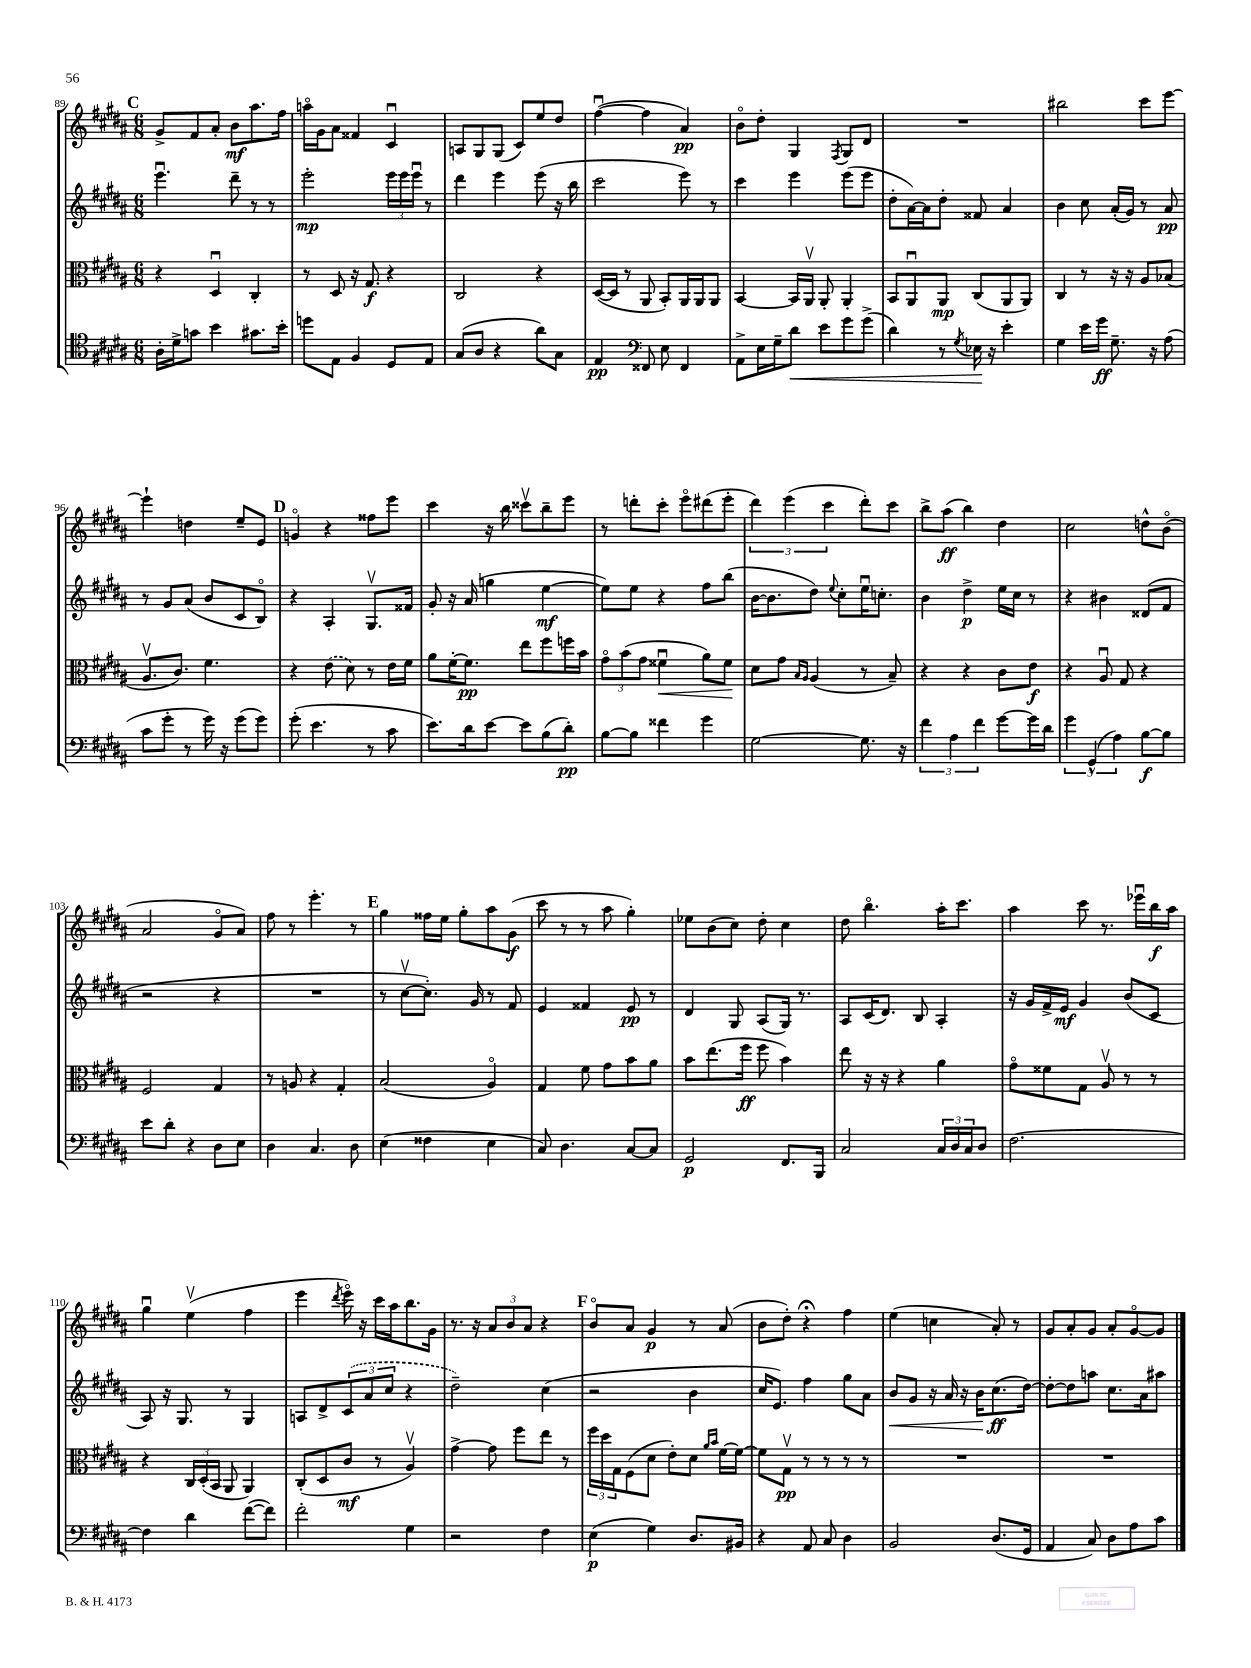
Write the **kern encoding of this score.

**kern	**kern	**kern	**kern
*staff4	*staff3	*staff2	*staff1
*clefC4	*clefC3	*clefG2	*clefG2
*k[f#c#g#d#a#]	*k[f#c#g#d#a#]	*k[f#c#g#d#a#]	*k[f#c#g#d#a#]
*M6/8	*M6/8	*M6/8	*M6/8
16A#'\LL	4r	4.eeeu\	8g#^/L
16d#^\J	.	.	.
8g\J	.	.	8f#/
4b\	4D#u/	.	8a#'/J
.	.	8ddd#~\	8b\L
8.g#\L	4C#'/	8r	8.aa#\
.	.	8r	.
16b'\Jk	.	.	16ff#\Jk
=	=	=	=
8dd\L	8r	2eee'\	16aao\LL
.	.	.	16g#\J
8E\J	8D#/	.	8a#\J
4F#/	16r	.	4f##/
.	8.G#/	.	.
8D#/L	4r	24eee\LL	4c#u/
.	.	24eee\	.
.	.	24eeeu\JJ	.
8E/J	.	8r	.
=	=	=	=
(8G#/L	2C#/	4ddd#\	8A/L
8A#/J	.	.	8G#/
4r	.	4eee\	(8G#/J
.	.	.	8c#/L)
8a#\L)	4r	(8eee\	8ee/
8G#\J	.	16r	8dd#/J
.	.	16bb\	.
=	=	=	=
4E/	([16D#/LL	2ccc#\	([4ff#u\
.	16D#/]JJ	.	.
.	8r	.	.
*clefF4	*	*	*
8FF##/	8AA#/	.	4ff#\]
8E\	8BB'/L)	.	.
4FF##/	16AA#/L	8eee\)	4a#/)
.	16AA#/J	.	.
.	8AA#/J	8r	.
=	=	=	=
8AA#^\L	[4BB/	4ccc#\	8bo\L
16E\L	.	.	8dd#'\J
16G#~\J	.	.	.
8d#\J	16BB/]LL	4eee\	4G#/
.	16AA#v/JJ	.	.
8e\L	8AA#'/	.	.
.	.	.	8qF#/
8g#\	4AA#'/	(8eee\L	8G#/L
(8g#^\J	.	8eee\J	8d#/J
=	=	=	=
4d#\)	8BB/L	8dd#'\L	2.r
.	8AA#u/	[16a#\L)	.
.	.	16a#\]J	.
8r	8AA#/J	8dd#'\J	.
8qG#/	.	.	.
16E-\	(8C#/L	8f##/	.
16r	.	.	.
4e'\	8AA#/	4a#/	.
.	8AA#/J)	.	.
=	=	=	=
4G#\	4C#/	4b\	2bb#\
16e\LL	8r	8cc#\	.
16g#\JJ	.	.	.
8.G#~\	16r	(16a#'/LL	.
.	16r	16g#/JJ)	.
.	8A#/L	8r	8ccc#\L
16r	.	.	.
(8A#\	(8B-/J	8a#/	[8eee\J
=	=	=	=
8c#\L	8.A#v/L	8r	4eee`\]
8g#'\J	.	8g#/L	.
.	8.c#/J)	.	.
8r	.	(8a#/J	4dd\
16g#\)	4.f#\	8b/L	.
16r	.	.	.
(8g#\L	.	8c#/	8ee~/L
8g#\J)	.	8Bo/J)	8e/J
=	=	=	=
(8g#'\	4r	4r	4go/
4.e\	.	.	.
.	(8e\	4A#'/	4r
.	8d#\)	.	.
8r	8r	8.G#v/L	8ff##\L
8c#\	16e\LL	.	8eee\J
.	16f#\JJ	16f##/Jk	.
=	=	=	=
8.e\L)	8a#\L	8g#'/	4ccc#\
.	[16f#'\K	16r	.
16d#\k	8.f#\]J	(16a#/	.
[8e\J	.	4gg\	16r
.	.	.	16bb\
8e\]L	8ee\L	.	8ccc##v\L
(8B\	8ff#\	[4ee\	8bb~\
8d#'\J)	16ff\L	.	8eee\J
.	16b\JJ	.	.
=	=	=	=
[8B\L	12g#o\L	8ee\]L)	8r
.	(12b\	.	.
8B\]J	.	8ee\J	8ddd'\L
.	12g#\J	.	.
4f##\	4f##u\	4r	8ccc#'\J
.	.	.	8eeeo\L
4g#\	8a#\L)	8ff#\L	(8ddd#\
.	8f##\J	(8bb\J	8eee'\J
=	=	=	=
[2G#\	8d#\L	[16b\LK	6ddd#\)
.	.	8.b\]	.
.	8g#\J	.	.
.	.	.	(6eee\
.	16qqB/LL	.	.
.	16qqA#/JJ	.	.
.	(4A#/	8dd#\J)	.
.	.	.	6ccc#\
.	.	8qqee/	.
.	.	8cc#'\L	.
8.G#\]	8r	16eeu\K	8ddd#'\L)
.	.	8.cc'\J	.
.	8B~/)	.	8ccc#\J
16r	.	.	.
=	=	=	=
6f#\	4r	4b\	8bb^\L
.	.	.	(8aa#\J
6A#\	.	.	.
.	4r	4dd#^\	4bb\)
6f#\	.	.	.
[8g#\L	8c#\L	16ee\LL	4dd#\
.	.	16cc#\JJ	.
16g#\]L	8e\J	8r	.
16d#\JJ	.	.	.
=	=	=	=
6g#\	4r	4r	2cc#\
(6GG#^^/	.	.	.
.	8A#u/	4b#\	.
6A#\)	.	.	.
.	8G#/	.	.
[8B\L	4r	(8d##/L	8dd^^\L
8B\]J	.	8f#/J	(8bo\J
=	=	=	=
8e\L	2F#/	2r	2a#/
8d#'\J	.	.	.
4r	.	.	.
8D#\L	4G#/	4r	8g#o/L
8E\J	.	.	8a#/J)
=	=	=	=
4D#\	8r	2.r	8ff#\
.	8A/	.	8r
4.C#/	4r	.	4.eee'\
.	4G#'/	.	.
8D#\	.	.	8r
=	=	=	=
(4E\	(2B/	8r	4gg#\
.	.	[8cc#v\L	.
4F##\	.	8.cc#'\]J)	16ff##\LL
.	.	.	16ee\JJ
.	.	.	8gg#'\L
.	.	16g#/	.
4E\	4A#o/)	8r	8aa#\
.	.	8f#/	(8g#\J
=	=	=	=
8C#/)	4G#/	4e/	8ccc#\
4.D#\	.	.	8r
.	8f#\	4f##/	8r
.	8g#\L	.	8aa#\
[8C#/L	8b\	8e/	4gg#'\)
8C#/]J	8a#\J	8r	.
=	=	=	=
2GG#/	8b\L	4d#/	8ee-\L
.	(8.ee\	.	(8b\
.	.	8G#/	8cc#\J)
.	16ff#\Jk	.	.
.	8ff#\	(8A#/L	8dd#'\
8.FF#/L	4b\)	16G#/Jk)	4cc#\
.	.	8.r	.
16BBB/Jk	.	.	.
=	=	=	=
2C#/	8ee\	8A#/L	8dd#\
.	16r	(16c#/K	4.bbo\
.	16r	8.d#/J)	.
.	4r	.	.
.	.	8B/	.
24C#/LL	4a#\	4A#'/	16aa#'\LK
24D#/	.	.	.
.	.	.	8.ccc#\J
24C#/J	.	.	.
8D#/J	.	.	.
=	=	=	=
[2.F#\	8g#o\L	16r	4aa#\
.	.	16g#/LL	.
.	8f##\	16f#^/	.
.	.	16e/JJ	.
.	8G#\J	4g#/	8ccc#\
.	8A#v/	.	8.r
.	8r	(8b/L	.
.	.	.	16eee-u\LL
.	8r	8c#/J	16bb\
.	.	.	16aa#\JJ
=	=	=	=
4F#\]	4r	8A#/)	4gg#u\
.	.	16r	.
.	.	8.G#/	.
4d#\	24C#/LL	.	(4eev\
.	(24D#'/	.	.
.	24BB/JJ	.	.
.	8AA#/	8r	.
([8f#\L	4AA#/)	4G#/	4ff#\
8f#\]J)	.	.	.
=	=	=	=
2f#'\	(8C#'/L	8A/L	4eee\
.	8D#/	8d#^/	.
.	.	.	8qddd#/
.	8c#/J	(12c#/	16eeeo\)
.	.	.	16r
.	.	12a#/	.
.	8r	.	16ccc#\LL
.	.	12cc#/J	.
.	.	.	16aa#\J
4G#\	4A#v/)	4r	8.bb\
.	.	.	16g#\Jk
=	=	=	=
2r	[4g#^\	2dd#~\)	8.r
.	.	.	16r
.	8g#\]	.	12a#/L
.	.	.	12b/
.	8ff#\L	.	.
.	.	.	12a#/J
4F#\	8ee\J	(4cc#\	4r
.	8r	.	.
=	=	=	=
(4E\	24ff#\LL	2r	8bo/L
.	24dd#\	.	.
.	24G#\J	.	.
.	(8F#\	.	8a#/J
4G#\)	8d#\J	.	4g#/
.	8e'\L)	.	.
8.D#/L	8d#\J	4b\	8r
.	16qqa#/LL	.	.
.	16qqb/JJ	.	.
.	[16f#\LL	.	(8a#/
16BB#/Jk	16f#\_JJ	.	.
=	=	=	=
4r	8f#\]L	16cc#/LK	8b\L
.	.	8.e/J)	.
.	8G#v\J	.	8dd#'\J)
8AA#/	8r	4ff#\	4r;
8C#/	8r	.	.
4D#\	8r	8gg#\L	4ff#\
.	8r	8a#\J	.
=	=	=	=
2BB/	2.r	8b/L	(4ee\
.	.	8g#/J	.
.	.	16r	4cc\
.	.	16a#/	.
.	.	16r	.
.	.	16b\LK	.
(8.D#/L	.	(8.cc#\	8a#'/)
.	.	.	8r
16GG#/Jk	.	[16dd#\Jk)	.
=	=	=	=
4AA#/	2.r	8dd#'\_L	8g#/L
.	.	8dd#\]	8a#'/
8C#/)	.	8aa\J	8g#/J
8D#\L	.	8.cc#\L	8a#'/L
8A#\	.	.	[8g#o/
.	.	16a#\k	.
8c#\J	.	8aa#\J	8g#/]J
==	==	==	==
*-	*-	*-	*-
